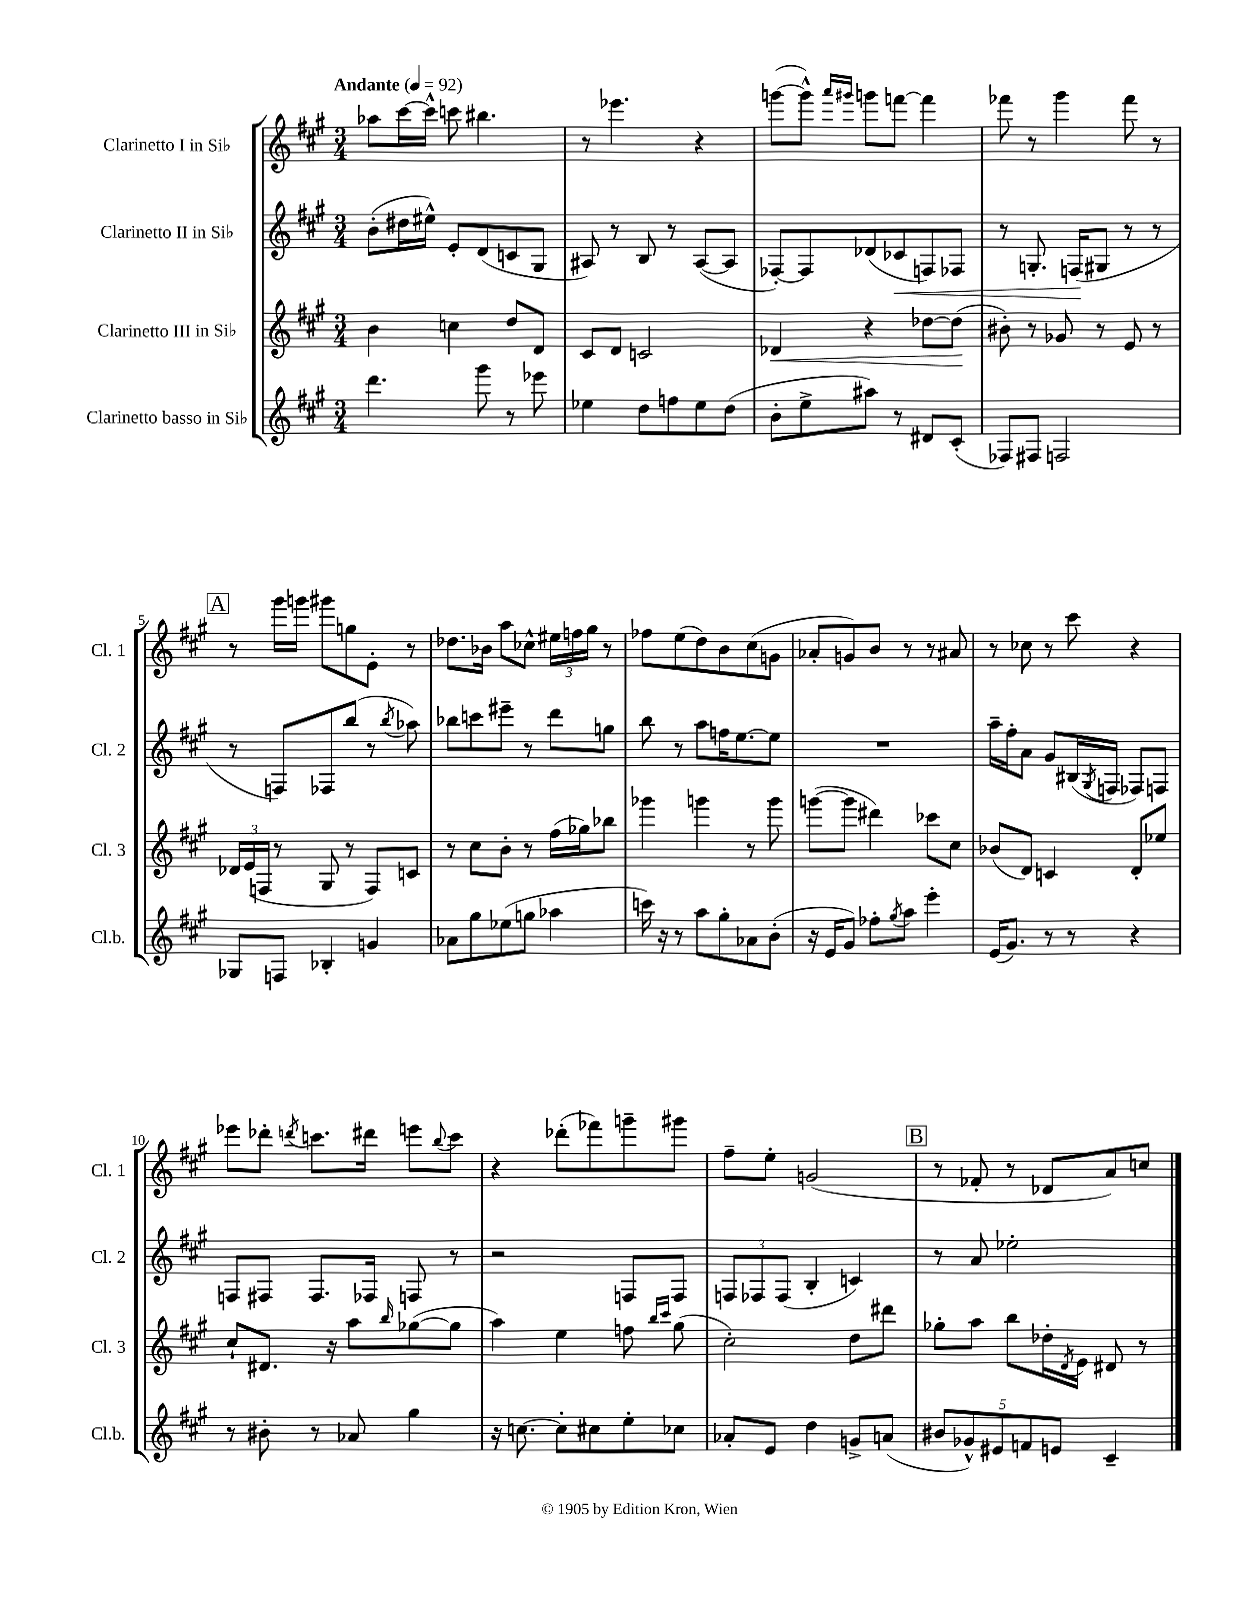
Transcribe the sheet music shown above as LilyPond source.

<<
\new StaffGroup <<
\new Staff = "s0" \with { instrumentName = "Clarinetto I in Sib" shortInstrumentName = "Cl. 1" } {
    \clef treble \key a \major \numericTimeSignature \time 3/4 \tempo "Andante" 4 = 92
    aes''8 cis'''16~ cis'''16-^ c'''8 bis''4. |
    r8 ees'''4. r4 |
    g'''8~( g'''8-^) \grace { a'''16 gis'''16 } g'''8 f'''8~ f'''4 |
    fes'''8 r8 gis'''4 fes'''8 r8 |
    \mark \markup { \box "A" } r8 gis'''16 g'''16 gis'''8 g''8 e'8-. r8 |
    des''8. bes'16 a''8 ces''8-^ \tuplet 3/2 { eis''16 f''16 gis''16 } r8 |
    fes''8 e''8( d''8) b'8 cis''8( g'8 |
    aes'8-. g'8) b'8 r8 r8 ais'8 |
    r8 ces''8 r8 cis'''8 r4 |
    ees'''8 des'''8-. \acciaccatura { d'''8 } c'''8. dis'''16 e'''8 \appoggiatura { b''8 } c'''8 |
    r4 des'''8-.( fes'''8) g'''8-- gis'''8 |
    fis''8-- e''8-. g'2( |
    \mark \markup { \box "B" } r8 fes'8-. r8 des'8 a'8) c''8 \bar "|." |
}
\new Staff = "s1" \with { instrumentName = "Clarinetto II in Sib" shortInstrumentName = "Cl. 2" } {
    \clef treble \key a \major \numericTimeSignature \time 3/4
    b'8-.( dis''16 eis''16-^) e'8-. d'8( c'8 gis8 |
    ais8) r8 b8 r8 ais8~( ais8 |
    fes8~-.) fes8 des'8( ces'8\< f8) fes8 |
    r8 g8.-. f16\!( gis8 r8 r8 |
    \mark \markup { \box "A" } r8 f8) fes8 b''8( r8 \acciaccatura { b''8 } aes''8) |
    bes''8 c'''8 eis'''8-- r8 d'''8 g''8 |
    b''8 r8 a''8 f''16 e''8.~ e''8 |
    R2. |
    a''16-- fis''16-. a'8 gis'8 bis16( \acciaccatura { gis8 } f16 fes8) f8 |
    f8 fis8 fis8. fes16 f8 r8 |
    r2 f8 f8 |
    \tuplet 3/2 { f8 fes8 fes8( } b4-. c'4) |
    \mark \markup { \box "B" } r8 a'8 ees''2-. \bar "|." |
}
\new Staff = "s2" \with { instrumentName = "Clarinetto III in Sib" shortInstrumentName = "Cl. 3" } {
    \clef treble \key a \major \numericTimeSignature \time 3/4
    b'4 c''4 d''8 d'8 |
    cis'8 d'8 c'2 |
    des'4\< r4 des''8~ des''8\!( |
    bis'8-.) r8 ges'8 r8 e'8 r8 |
    \mark \markup { \box "A" } \tuplet 3/2 { des'16 e'16( f16 } r8 gis8 r8 f8) c'8 |
    r8 cis''8 b'8-. r8 fis''16( ges''16) bes''8 |
    ges'''4 g'''4 r8 g'''8 |
    g'''8~( g'''8 dis'''4) ces'''8 cis''8 |
    bes'8( d'8) c'4 d'8-. ees''8 |
    cis''8-! dis'8. r16 a''8 \grace { b''16 } ges''8~( ges''8 |
    a''4) e''4 f''8 \grace { b''16 cis'''16 } gis''8( |
    cis''2-.) d''8 dis'''8 |
    \mark \markup { \box "B" } ges''8-. a''8 b''8 des''16-. \acciaccatura { d'8 } e'16 dis'8 r8 \bar "|." |
}
\new Staff = "s3" \with { instrumentName = "Clarinetto basso in Sib" shortInstrumentName = "Cl.b." } {
    \clef treble \key a \major \numericTimeSignature \time 3/4
    d'''4. gis'''8 r8 ees'''8 |
    ees''4 d''8 f''8 ees''8 d''8( |
    b'8-. e''8-> ais''8) r8 dis'8 cis'8-.( |
    fes8) fis8 f2 |
    \mark \markup { \box "A" } ges8 f8 bes4-. g'4 |
    aes'8 gis''8 ees''8( g''8 aes''4 |
    c'''16) r16 r8 a''8 gis''8-. aes'8 b'8-.( |
    r16 e'16 gis'8) fes''8-. \acciaccatura { gis''8 } a''8 e'''4-. |
    e'16( gis'8.) r8 r8 r4 |
    r8 bis'8-. r8 aes'8 gis''4 |
    r16 c''8.~ c''8-. cis''8 e''8-. ces''8 |
    aes'8-. e'8 d''4 g'8-> a'8( |
    \mark \markup { \box "B" } \tuplet 5/4 { bis'8 ges'8-^) eis'8 f'8 e'8 } cis'4-- \bar "|." |
}
>>
>>
